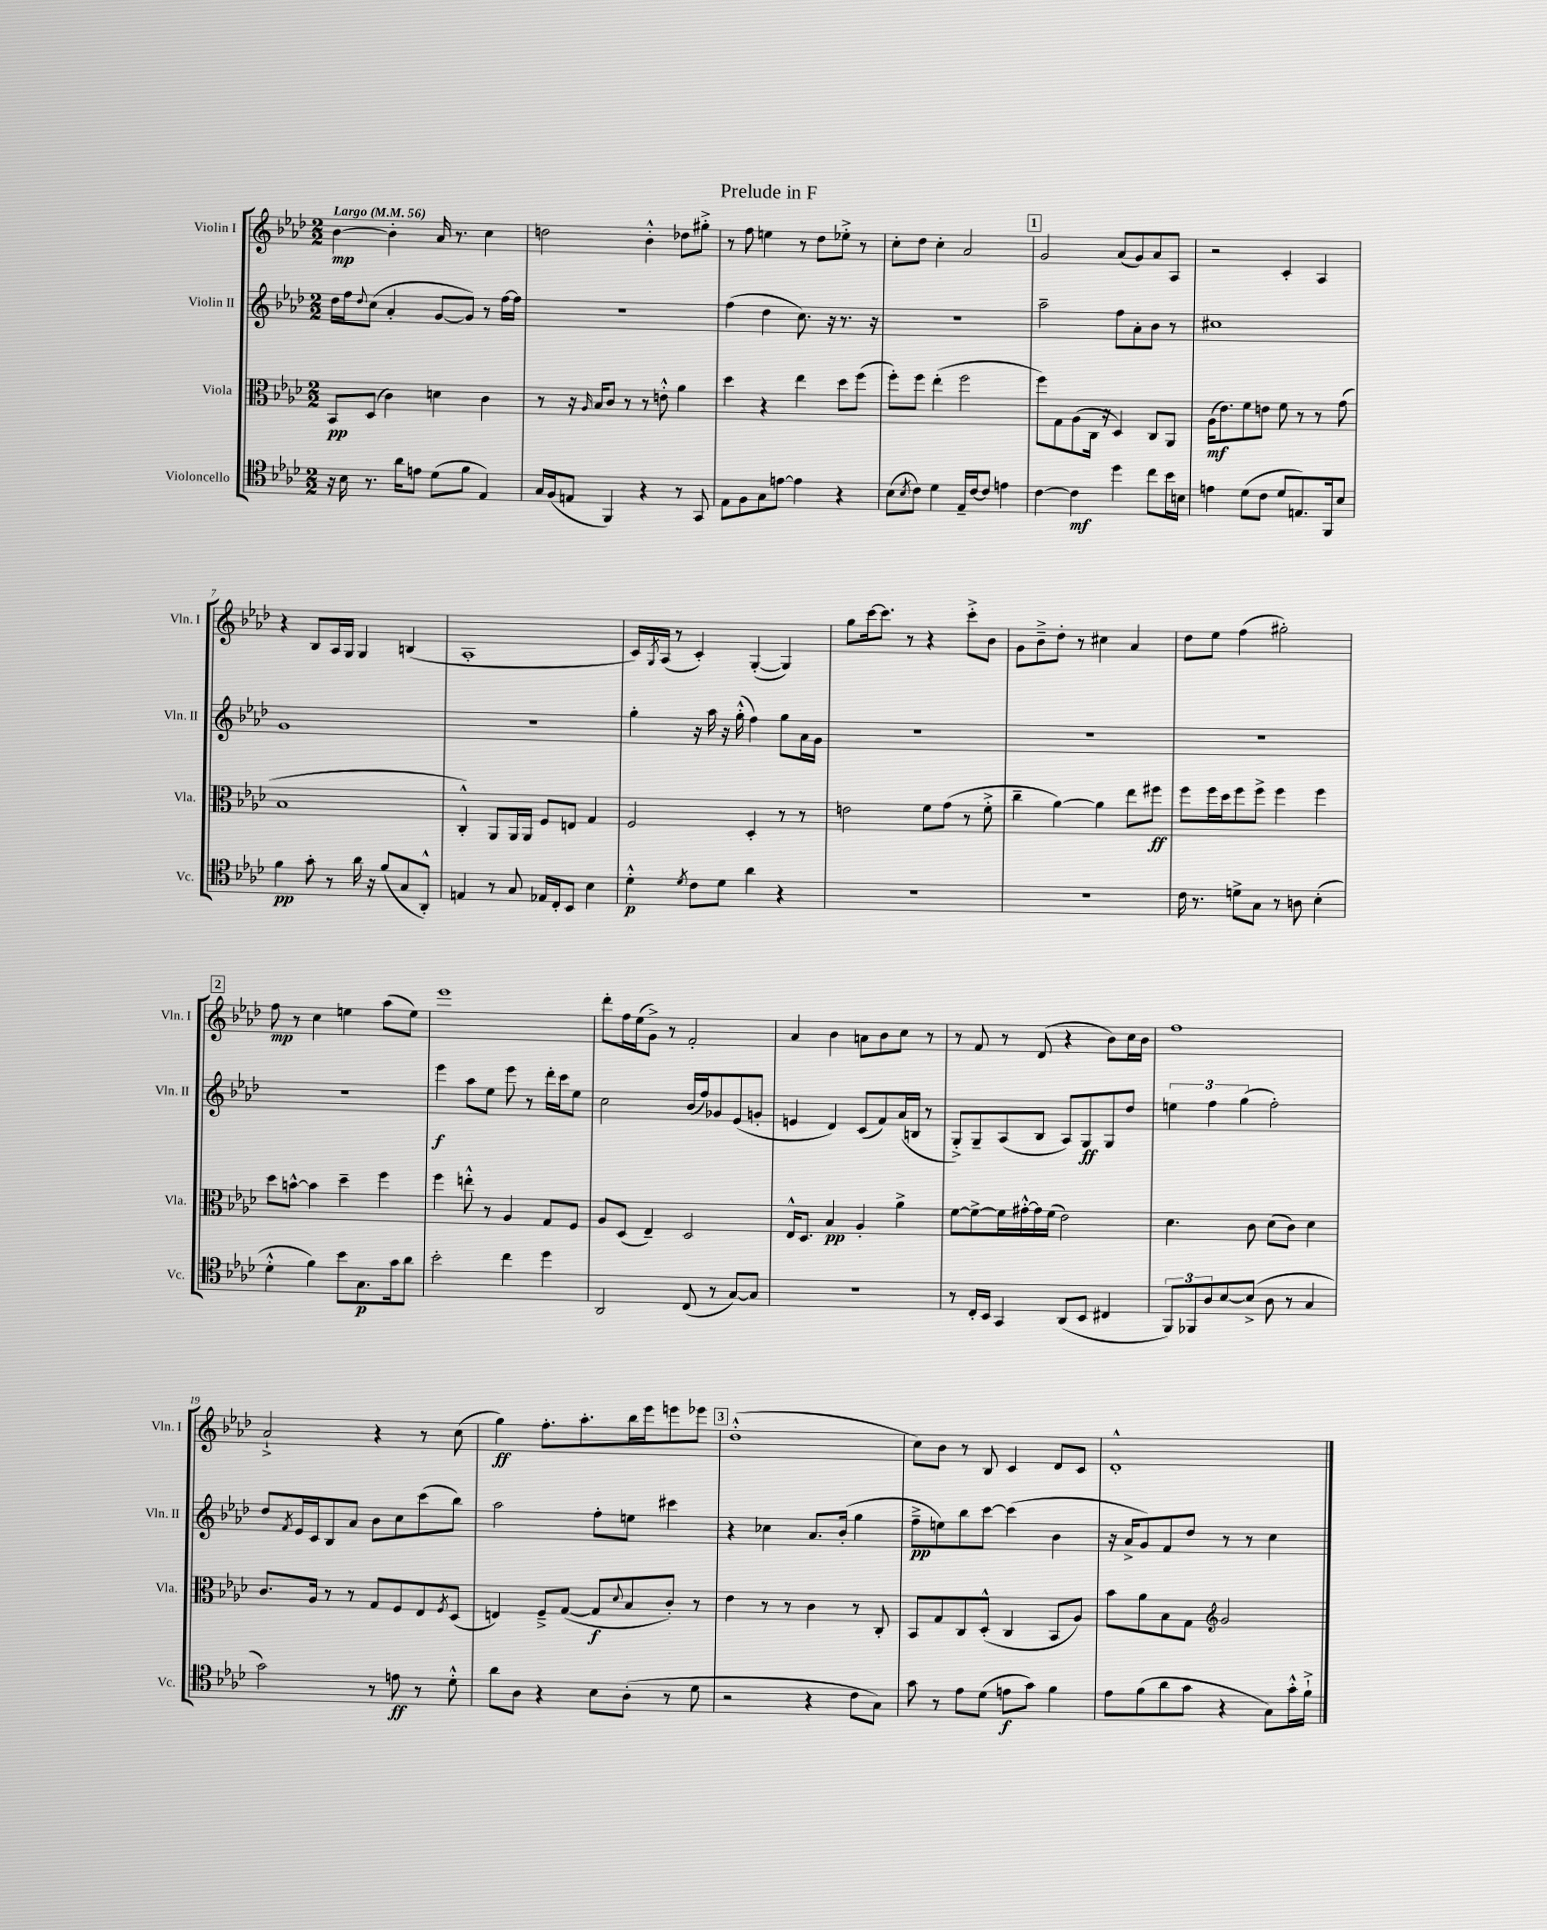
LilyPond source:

\header { title = "Prelude in F" }
<<
\new StaffGroup <<
\new Staff = "s0" \with { instrumentName = "Violin I" shortInstrumentName = "Vln. I" } {
    \clef treble \key aes \major \numericTimeSignature \time 2/2 \tempo "Largo" 4 = 56
    bes'4~\mp bes'4-. aes'16 r8. c''4 |
    d''2 bes'4-.-^ des''8 gis''8-.-> |
    r8 f''8 e''4 r8 des''8 ees''8-.-> r8 |
    c''8-. des''8 c''4-. aes'2 |
    \mark \markup { \box "1" } g'2 aes'8( g'8) aes'8 aes8 |
    r2 c'4-. aes4 |
    r4 bes8 aes16 g16 g4 b4( |
    aes1-. |
    c'16) \acciaccatura { g8 } aes16( r8 c'4-.) g4~-.( g4) |
    g''8 c'''16~ c'''8. r8 r4 c'''8-.-> bes'8 |
    g'8 bes'8---> des''8-. r8 cis''4 aes'4 |
    des''8 ees''8 f''4( gis''2-.) |
    \mark \markup { \box "2" } f''8\mp r8 c''4 e''4 aes''8( e''8) |
    ees'''1 |
    des'''8-. f''16 ees''16( g'8->) r8 f'2-. |
    aes'4 bes'4 a'8 bes'8 c''8 r8 |
    r8 f'8 r8 des'8( r4 bes'8) c''16 bes'16 |
    f''1 |
    aes'2-!-> r4 r8 c''8( |
    g''4\ff) f''8.-. aes''8.-. bes''16 ees'''16 e'''8 ees'''8 |
    \mark \markup { \box "3" } des''1-.-^( |
    c''8) bes'8 r8 bes8 c'4 des'8 c'8 |
    des'1-.-^ \bar "|." |
}
\new Staff = "s1" \with { instrumentName = "Violin II" shortInstrumentName = "Vln. II" } {
    \clef treble \key aes \major \numericTimeSignature \time 2/2
    des''16 f''16 \appoggiatura { des''8 } c''8( aes'4-. g'8~ g'8) r8 f''16~ f''16 |
    R1 |
    f''4( des''4 c''8.) r16 r8. r16 |
    r1 |
    \mark \markup { \box "1" } aes''2-- f''8 aes'8-. bes'8 r8 |
    cis''1 |
    g'1 |
    R1 |
    g''4-. r16 aes''16 r16 g''16-.-^( f''4) g''8 aes'16 g'16 |
    R1 |
    R1 |
    R1 |
    \mark \markup { \box "2" } R1 |
    ees'''4\f aes''8 ees''8 ees'''8 r8 des'''16-. c'''16 ees''8 |
    c''2 bes'16( f''16) ges'8 ees'8( g'8-. |
    e'4 des'4) c'8( f'8) aes'16( b16 r8 |
    g8-.->) g8-- aes8( bes8 aes8) g8\ff g8 des''8 |
    \tuplet 3/2 { e''4 f''4 g''4( } f''2-.) |
    des''8 \acciaccatura { f'8 } ees'16 c'16 bes8 aes'8 bes'8 c''8 c'''8( bes''8) |
    aes''2 f''8-. e''8 cis'''4 |
    \mark \markup { \box "3" } r4 ces''4 aes'8. bes'16-.( g''4 |
    f''8--->\pp e''8) bes''8 c'''8~ c'''4( bes'4 |
    r16 aes'16-> g'8) f'8 des''8 r8 r8 c''4 \bar "|." |
}
\new Staff = "s2" \with { instrumentName = "Viola" shortInstrumentName = "Vla." } {
    \clef alto \key aes \major \numericTimeSignature \time 2/2
    bes,8\pp des8( c'4) d'4 c'4 |
    r8 r16 \grace { aes16 } bes16 c'8 r8 r8 e'8-.-^ aes'4 |
    des''4 r4 ees''4 des''8 f''8( |
    f''8-.) f''8 ees''4-.( f''2 |
    \mark \markup { \box "1" } f''8) g8 aes8( c16 r16 des4) c8 aes,8 |
    aes16\mf( ees'8.) f'8 e'8 f'8 r8 r8 g'8( |
    bes1 |
    c4-.-^) aes,8 aes,16 aes,16 f8 e8 g4 |
    f2 des4-. r8 r8 |
    e'2 f'8 g'8( r8 f'8-.-> |
    c''4-- aes'4~) aes'4 ees''8 fis''8\ff |
    f''8 f''16 des''16 f''8 f''8-> f''4 f''4 |
    \mark \markup { \box "2" } des''8 b'8~-^ b'4 des''4-- f''4 |
    f''4 e''8-.-^ r8 aes4 g8 f8 |
    aes8 des8( ees4--) des2 |
    ees16-^ des8. bes4\pp aes4-. aes'4-> |
    f'8~ f'8~-> f'16 gis'16~-.-^ gis'16 f'16( ees'2) |
    des'4. c'8 des'8( c'8) des'4 |
    c'8. aes16 r8 r8 g8 f8 ees8 \acciaccatura { f8 } des8( |
    e4) f8---> g8~( g8\f \appoggiatura { des'8 } bes8 c'8-.) r8 |
    \mark \markup { \box "3" } ees'4 r8 r8 c'4 r8 c8-. |
    bes,8 g8 c8 des8-.-^( c4 bes,8 aes8) |
    bes'8 aes'8 bes8 g8 \clef treble g'2 \bar "|." |
}
\new Staff = "s3" \with { instrumentName = "Violoncello" shortInstrumentName = "Vc." } {
    \clef tenor \key aes \major \numericTimeSignature \time 2/2
    r16 bes16 r8. aes'16 e'8 des'8( f'8 ees4) |
    g16 f16( e8 f,4) r4 r8 g,8 |
    ees8 f8 g8 e'8~ e'4 r4 |
    bes8( \acciaccatura { bes8 } c'8) des'4 ees16-- c'16~ c'8 e'4 |
    \mark \markup { \box "1" } c'4~ c'4\mf des''4 c''8 bes'16 b16 |
    e'4 des'8( c'8 des'8 e8.) f,16 bes8 |
    f'4\pp g'8-. r8 aes'16 r16 f'8( g8 aes,8-.-^) |
    e4 r8 g8 ees16 c16-. bes,8 bes4 |
    des'4-.-^\p \acciaccatura { des'8 } c'8 des'8 aes'4 r4 |
    R1 |
    R1 |
    c'16 r8. d'8-> g8 r8 a8 bes4-.( |
    \mark \markup { \box "2" } des'4-.-^ f'4) bes'8 g8.\p g'16 aes'8 |
    bes'2-. c''4 des''4 |
    aes,2 c8( r8 g8~) g8 |
    R1 |
    r8 c16-. bes,16 g,4 aes,8( bes,8 cis4 |
    \tuplet 3/2 { f,8) fes,8 aes8 } bes8~ bes8->( aes8 r8 g4 |
    g'2) r8 e'8\ff r8 des'8-.-^ |
    aes'8 aes8 r4 bes8 aes8-.( r8 des'8 |
    \mark \markup { \box "3" } r2 r4 c'8 g8) |
    g'8 r8 ees'8 des'8( e'8\f g'8) f'4 |
    ees'8 f'8( aes'8 g'8 r4 g8) g'16-.-^ f'16-!-> \bar "|." |
}
>>
>>
